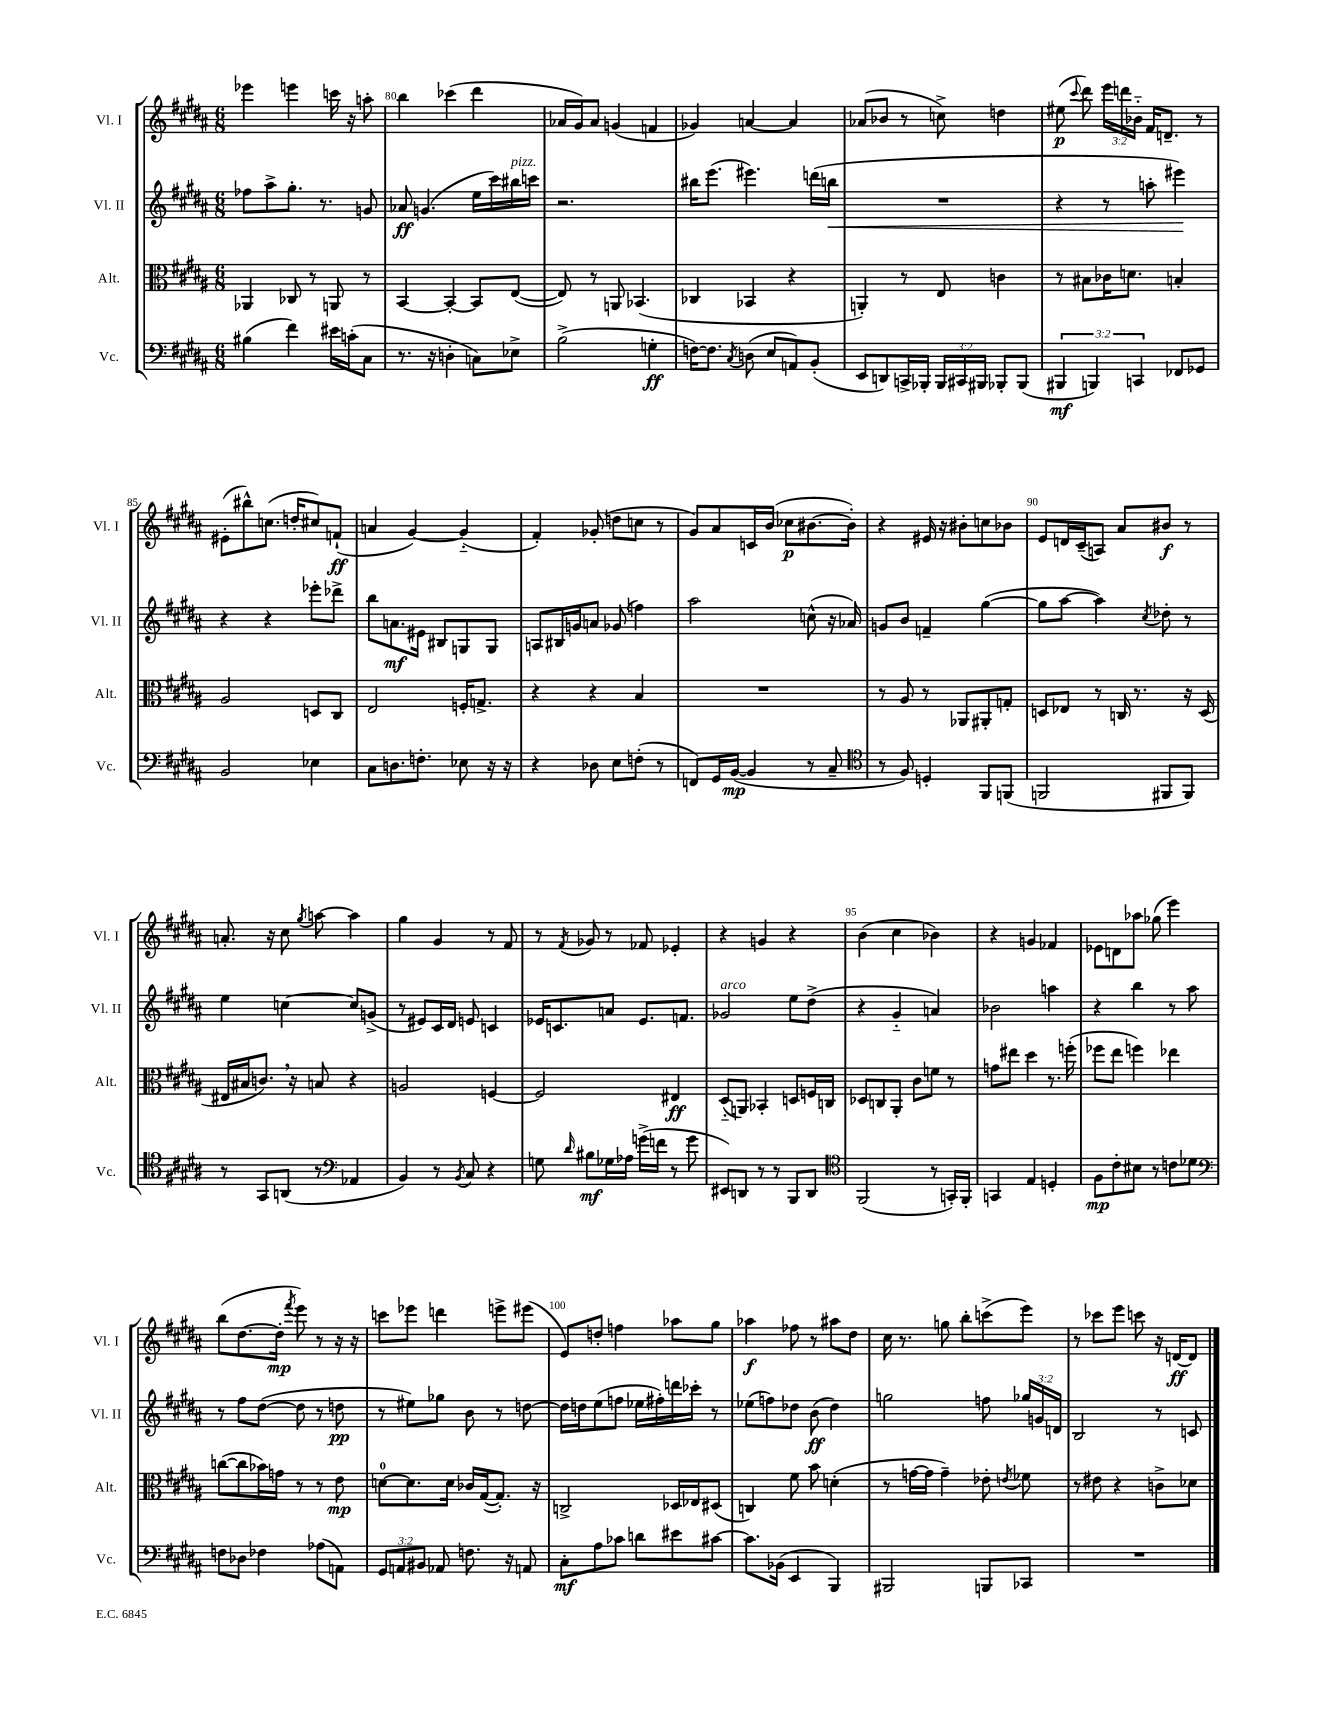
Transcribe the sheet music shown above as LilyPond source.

<<
\new StaffGroup <<
\new Staff = "s0" \with { instrumentName = "Vl. I" shortInstrumentName = "Vl. I" } {
    \clef treble \key b \major \numericTimeSignature \time 6/8 \override Staff.TupletNumber.text = #tuplet-number::calc-fraction-text
    \autoBeamOff ees'''4 e'''4 c'''16 r16 a''8-. |
    b''4 ces'''4( dis'''4 |
    aes'16[ gis'16) aes'8] g'4( f'4 |
    ges'4) a'4~ a'4 |
    aes'8[( bes'8] r8 c''8->) d''4 |
    eis''8\p( \appoggiatura { cis'''8 } dis'''8) \tuplet 3/2 { e'''16[ d'''16 bes'16]-_ } fis'16[ d'8.]-- r8 |
    eis'8[-.( bis''8-^) c''8.]( d''16[-. cis''8) f'8]-!\ff( |
    a'4 gis'4~) gis'4-_( |
    fis'4-.) ges'8-.( d''8[ c''8] r8 |
    gis'8[) ais'8 c'16 b'16]( ces''8[\p bis'8.~ bis'16]-.) |
    r4 eis'16 r16 bis'8[-. c''8 bes'8] |
    e'8[ d'16 cis'16--( a8]) ais'8[ bis'8]\f r8 |
    a'8.-. r16 cis''8 \acciaccatura { gis''8 } a''8~ a''4 |
    gis''4 gis'4 r8 fis'8 |
    r8 \acciaccatura { fis'8 } ges'8 r8 fes'8 ees'4-. |
    r4 g'4 r4 |
    b'4( cis''4 bes'4) |
    r4 g'4 fes'4 |
    ees'8[ d'8 aes''8] ges''8( e'''4) |
    b''8[( dis''8.~ dis''16]-.\mp \acciaccatura { fis'''8 } e'''8) r8 r16 r16 |
    c'''8[ ees'''8] d'''4 e'''8[-> eis'''8]( |
    e'8[) d''8]-. f''4 aes''8[ gis''8] |
    aes''4\f fes''8 r8 ais''8[ dis''8] |
    cis''16 r8. g''8 b''8[-. c'''8->( e'''8]) |
    r8 ces'''8[ e'''8] c'''8 r16 d'16[~\ff d'8] \bar "|." |
}
\new Staff = "s1" \with { instrumentName = "Vl. II" shortInstrumentName = "Vl. II" } {
    \clef treble \key b \major \numericTimeSignature \time 6/8 \override Staff.TupletNumber.text = #tuplet-number::calc-fraction-text
    \autoBeamOff fes''8[ ais''8-> gis''8.]-. r8. g'8 |
    aes'8\ff g'4.( e''16[ cis'''16) bis''16^\markup { \italic "pizz." } c'''16] |
    r2. |
    bis''16[ e'''8.]( eis'''4.) d'''16[( b''16]\< |
    R2. |
    r4 r8 a''8-. eis'''4\!) |
    r4 r4 ees'''8[-. des'''8]-> |
    b''8[ a'8.\mf eis'16] bis8[ g8 g8] |
    a8[ bis16 g'16 a'8] ges'8( f''4) |
    ais''2 c''8-^( r16 aes'16) |
    g'8[ b'8] f'4-- gis''4~( |
    gis''8[ ais''8]~ ais''4) \acciaccatura { cis''8 } des''8-. r8 |
    e''4 c''4~ c''8[ g'8]->( |
    r8 eis'8[) cis'16 dis'16] e'8 c'4 |
    ees'16[ c'8. a'8] ees'8.[ f'8.] |
    ges'2^\markup { \italic "arco" } e''8[ dis''8]->( |
    r4 gis'4-_ a'4) |
    bes'2 a''4 |
    r4 b''4 r8 ais''8 |
    r8 fis''8[ dis''8]~( dis''8 r8 d''8\pp |
    r8 eis''8[) ges''8] b'8 r8 d''8~ |
    d''16[ d''16 e''8( f''8] ees''16[ fis''16-.) d'''16 ces'''16]-. r8 |
    ees''8[( f''8) des''8] b'8\ff( des''4) |
    g''2 f''8 \tuplet 3/2 { ges''16[ g'16 d'16] } |
    b2 r8 c'8 \bar "|." |
}
\new Staff = "s2" \with { instrumentName = "Alt." shortInstrumentName = "Alt." } {
    \clef alto \key b \major \numericTimeSignature \time 6/8
    \autoBeamOff aes,4 ces8 r8 a,8 r8 |
    b,4~ b,4~-. b,8[ e8]~( |
    e8) r8 a,8 bes,4.( |
    ces4 bes,4 r4 |
    a,4-.) r8 e8 c'4 |
    r8 bis8[ ces'16 d'8.] b4-. |
    ais2 d8[ cis8] |
    e2 f16[-. g8.]-> |
    r4 r4 b4 |
    R2. |
    r8 ais8 r8 aes,8[ ais,8-. g8]-. |
    d8[ ees8] r8 c16 r8. r16 d16( |
    eis16[ bis16 c'8.]) \breathe r16 b8 r4 |
    a2 f4~ |
    f2 eis4\ff |
    dis8[-_( a,8]) bes,4-. d8[ f16 c16] |
    des8[ c8 ais,8]-. cis'8[ f'8] r8 |
    g'8[ eis''8] dis''4 r8. f''16-.( |
    fes''8[ e''8] f''4) ees''4 |
    c''8[~( c''8 bes'16) g'16] r8 r8 e'8\mp |
    d'8[-0~ d'8. d'16] ces'16[ gis16~( gis8.]-.) r16 |
    c2-> des16[ ees16 dis8]( |
    c4) fis'8 b'8 d'4-.( |
    r8 g'16[~ g'16] g'4--) ees'8-. \acciaccatura { e'8 } fes'8 |
    r8 eis'8 r4 c'8[-> des'8] \bar "|." |
}
\new Staff = "s3" \with { instrumentName = "Vc." shortInstrumentName = "Vc." } {
    \clef bass \key b \major \numericTimeSignature \time 6/8 \override Staff.TupletNumber.text = #tuplet-number::calc-fraction-text
    \autoBeamOff bis4( fis'4) eis'16[ c'16-.( cis8] |
    r8. r16 d4-. c8[) ees8]-> |
    b2->( g4-.\ff |
    f16[~) f8.] \acciaccatura { cis8 } d8( e8[ a,8) b,8]-.( |
    e,8[ d,8) c,16-> bes,,16]-. \tuplet 3/2 { bes,,16[ cis,16 bis,,16] } bes,,8[-. bes,,8]( |
    \tuplet 3/2 { bis,,4\mf b,,4) c,4 } fes,8[ ges,8] |
    b,2 ees4 |
    cis8[ d8. f8.]-. ees8 r16 r16 |
    r4 des8 e8[ f8]-.( r8 |
    f,8[) gis,16 b,16]~\mp( b,4 r8 cis8-- |
    \clef tenor r8 fis8) d4-. fis,8[ f,8]( |
    f,2 fis,8[ fis,8]) |
    r8 gis,8[ a,8]( r8 \clef bass aes,4 |
    b,4) r8 \acciaccatura { b,8 } cis8 r4 |
    g8 \grace { dis'16 } bis8[\mf ges16 aes16] g'16[->( f'16] r8 g'8 |
    eis,8[) d,8] r8 r8 b,,8[ d,8] |
    \clef tenor fis,2( r8 g,16[-.) fis,16]-. |
    g,4 e4 d4-. |
    fis8[\mp cis'8-. bis8] r8 c'8[ des'8] |
    \clef bass f8[ des8] fes4 aes8[( a,8]) |
    \tuplet 3/2 { gis,8[ a,8 bis,8] } aes,8 f8. r16 a,8 |
    cis8[-.\mf ais8 ces'8] d'8[ eis'8 cis'8]~ |
    cis'8.[ bes,16]( e,4 b,,4) |
    bis,,2 b,,8[ ces,8] |
    R2. \bar "|." |
}
>>
>>
\layout { \context { \Score currentBarNumber = #79 \override BarNumber.break-visibility = ##(#f #t #t) barNumberVisibility = #(every-nth-bar-number-visible 5) } }
